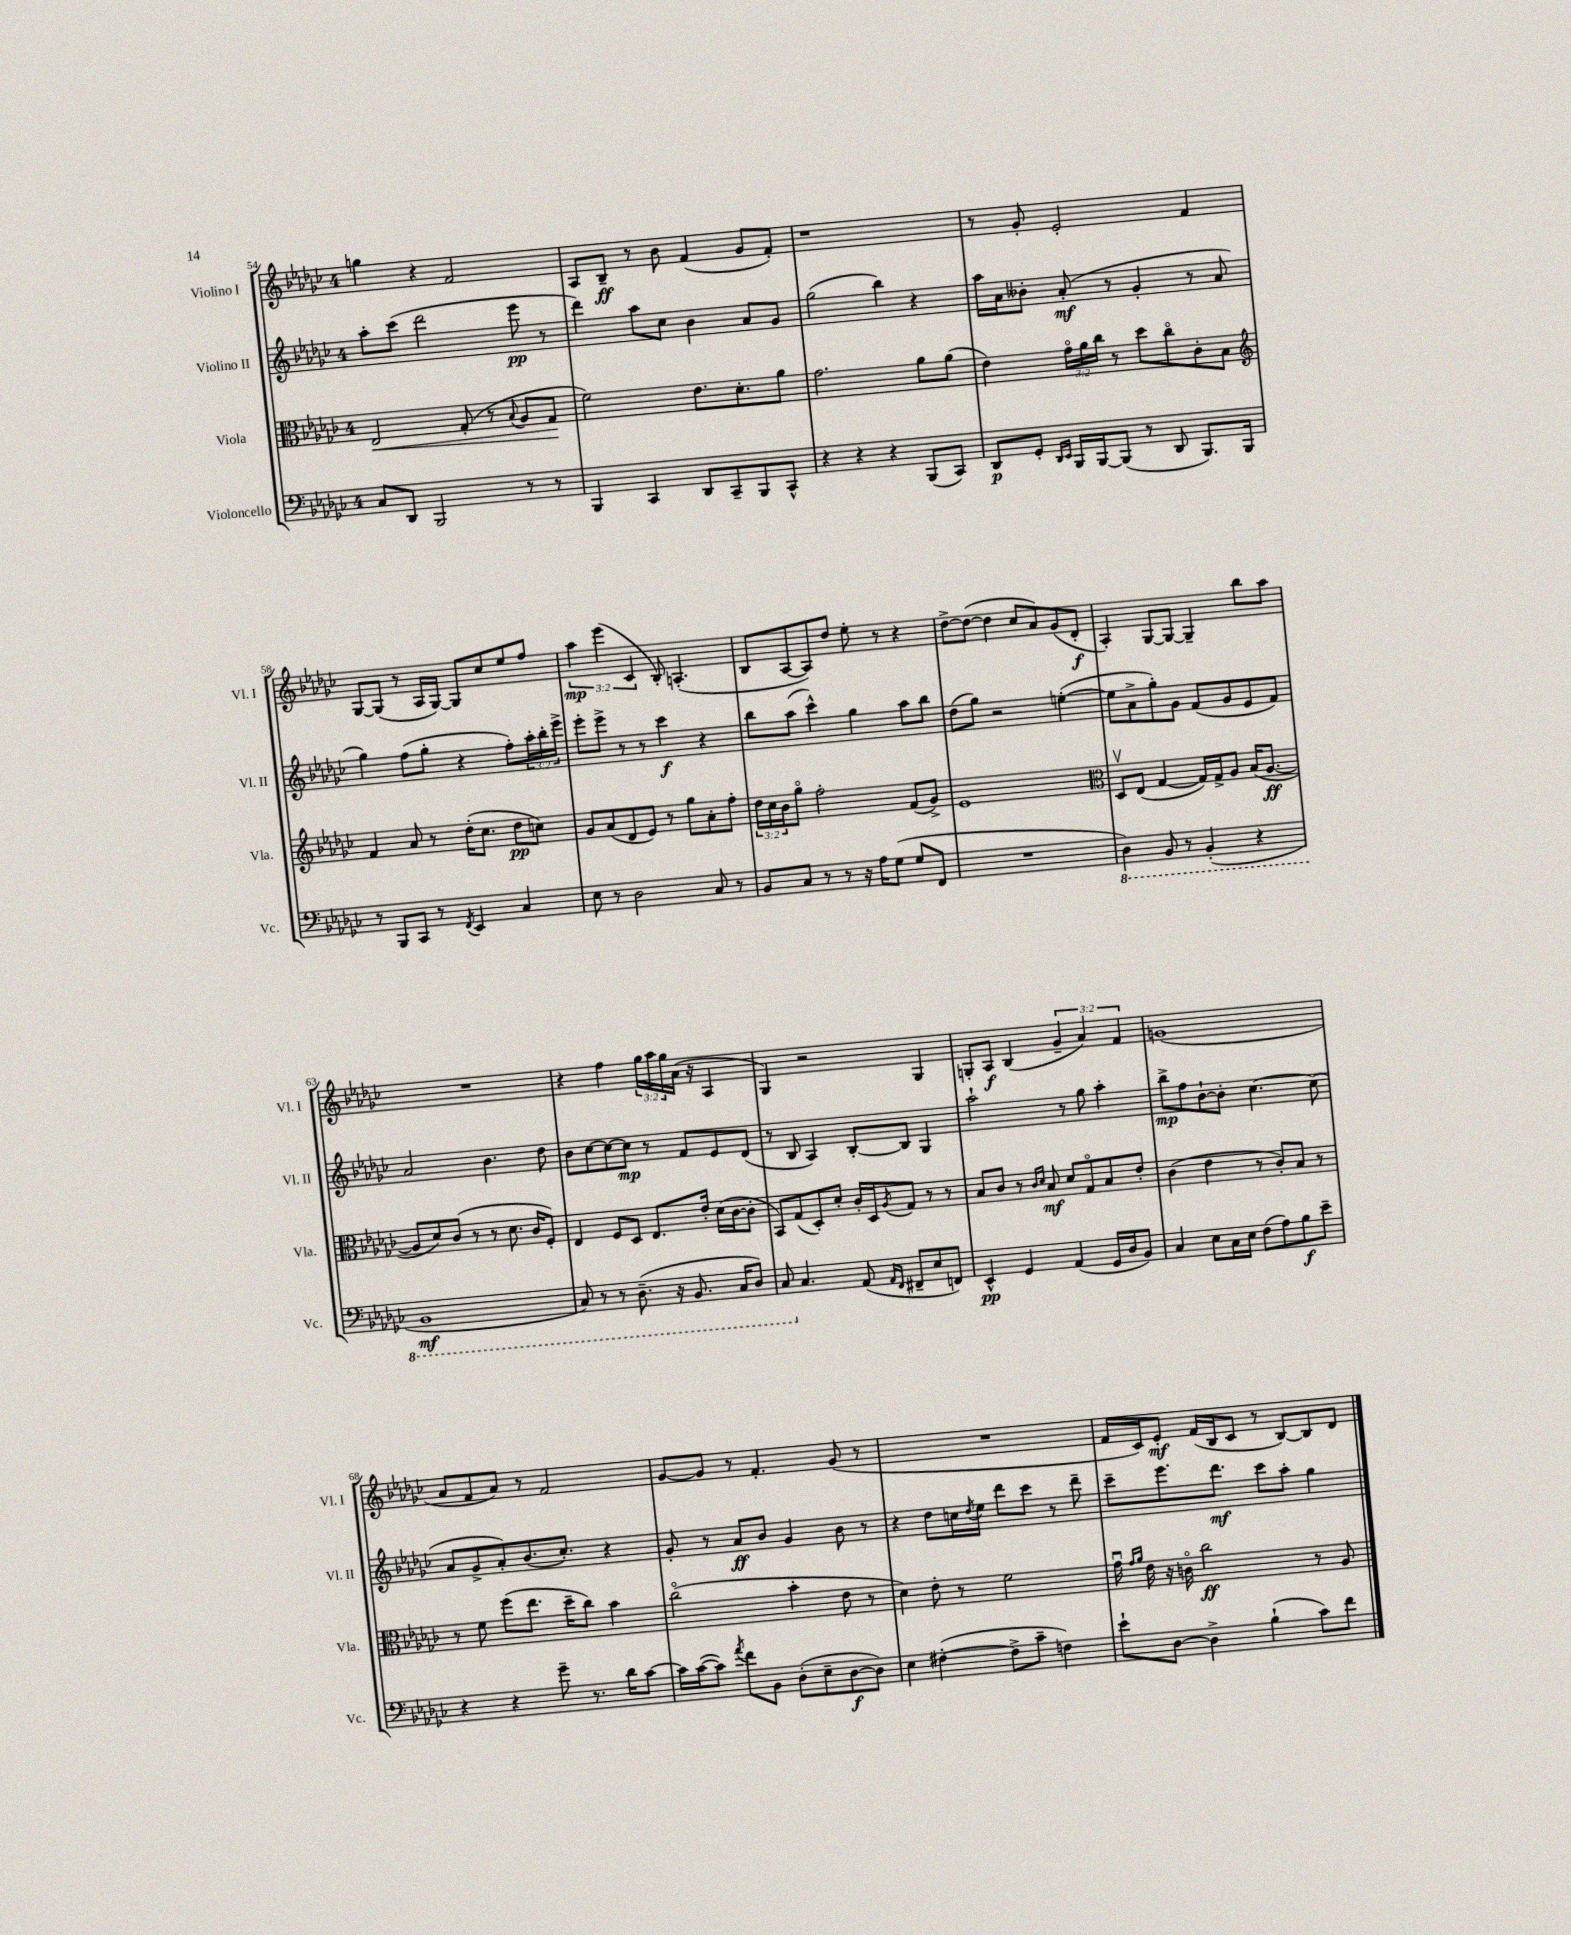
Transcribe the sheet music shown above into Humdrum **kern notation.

**kern	**kern	**kern	**kern
*staff4	*staff3	*staff2	*staff1
*clefF4	*clefC3	*clefG2	*clefG2
*k[b-e-a-d-g-c-]	*k[b-e-a-d-g-c-]	*k[b-e-a-d-g-c-]	*k[b-e-a-d-g-c-]
*M4/4	*M4/4	*M4/4	*M4/4
8C-	2E-	8aa-'	4gg
8DD-	.	(8ccc-	.
2BBB-	.	2ddd-	4r
.	(8G-'	.	2f
.	8r	.	.
.	8qqB-	.	.
8r	8A-	8eee-	.
8r	8G-	8r	.
=	=	=	=
4BBB-	2f)	4ddd-)	8A-
.	.	.	8B-~
4CC-	.	8aa-	8r
.	.	8cc-	8b-
8DD-	8.e-	4b-	(4f
8CC-~	.	.	.
.	8.d-'	.	.
8BBB-	.	8a-	8g-
8CC-^^	8a-	8g-	8f')
=	=	=	=
4r	2.g-	(2gg-	1r
4r	.	.	.
4r	.	4bb-)	.
(8BBB-	8a-	4r	.
8CC-)	(8a-	.	.
=	=	=	=
8DD-	4e-)	16aa-	8r
.	.	16a-	.
8GG-'	.	8b--'	8g-'
16qqDD-	.	.	.
16qqEE-	.	.	.
16BBB-	24g-o	(8a-'	2e-'
.	24a-	.	.
[16BBB-	.	.	.
.	24cc-	.	.
(8BBB-]	8r	8r	.
8r	8dd-	4g-'	.
8DD-	8cc-o	.	.
8.BBB-)	8c-'	8r	4f
.	8B-	8a-	.
16BBB-	.	.	.
=	=	=	=
*	*clefG2	*	*
8r	4f	4gg-)	[8G-
8BBB-	.	.	(8G-]
8CC-	8a-	(8ff	8r
8r	8r	8gg-'	16A-
.	.	.	[16G-)
8qFF	.	.	.
4EE-	(16dd-'	4r	8G-]
.	8.cc-	.	.
.	.	.	8cc-
4C-	8dd-	8ff')	8ee-
.	8cc)	24aa-'	8ff
.	.	24bb-'	.
.	.	24eee-^	.
=	=	=	=
8E-	8g-	8eee-'	6aa-
8r	(8a-	8eee-^	.
.	.	.	(6eee-
2D-	8d-	8r	.
.	.	.	6c-
.	8e-)	8r	.
.	8r	4ccc-	8B-')
.	8gg-	.	(4.A'
8C-	8a-'	4r	.
8r	8ff'	.	.
=	=	=	=
8BB-	24dd-	8bb-	8B-
.	24cc-	.	.
.	24b-	.	.
8C-	8gg-o	(8aa-	[8A-
8r	2ff'	4ccc-^^)	8A-])
8r	.	.	8dd-
16r	.	4gg-	8ee-'
16A-	.	.	.
(8G-	.	.	8r
8G-	(8f	8aa-	4r
8FF	8g-^)	8bb-	.
=	=	=	=
1r	1e-	(8dd-	[8dd-^
.	.	8gg-)	(8dd-_
.	.	2r	4dd-]
.	.	.	8cc-
.	.	.	8a-)
.	.	([4ee'	(8g-
.	.	.	8d-'
=	=	=	=
*	*clefC3	*	*
4DD-)	8D-v	8ee]	4A-')
.	(8E-	8a-^	.
8BBB-	[4G-	8gg-')	[8G-
8r	.	8g-	8G-_
(4BBB-'	16G-])	(8f	4G-~]
.	16G-^	.	.
.	8A-	8g-	.
4r	(16B-	8e-	8bb-
.	[8.A-	.	.
.	.	8f)	8aa-
=	=	=	=
1BBB-	8A-]	2a-	1r
.	8d-)	.	.
.	(8c-	.	.
.	8r	.	.
.	8r	4.b-	.
.	8.d-	.	.
.	16c-	.	.
.	8F')	8dd-	.
=	=	=	=
8CC-)	4E-	8b-	4r
8r	.	[8cc-	.
8r	8F	8cc-_	4ff
(8.DD-~	8D-	8cc-]	.
.	8.E-	8r	24gg-
.	.	.	24aa-
16r	.	.	.
.	.	.	24gg-
8.BBB-	.	8f	(16a-
.	16e-'	.	16r
.	(16d-	8e-	4A-
16CC-	[16c-	.	.
8DD-)	8c-']	(8d-	.
=	=	=	=
8CC-	8BB-)	8r	4G-)
4.C-	(8G-	8B-	.
.	8D-')	4A-)	2r
.	8d-'	.	.
(8AA-	16c-'	[8B-'	.
.	16D-	.	.
16qqAA-	.	.	.
16qqFF	8qA-	.	.
8FF#~	8G-	8B-]	.
8E-	8r	4G-	4G-
8FF)	8r	.	.
=	=	=	=
4EE-^^	8B-	2aa-`	8G'
.	8c-	.	8A-
4GG-	8r	.	(4B-
.	16qqc-	.	.
.	16qqd-	.	.
.	8B-	.	.
(4AA-	8d-	8r	6g-~
.	8G-o	8gg-	.
.	.	.	6a-)
16GG-	8B-	4aa-'	.
16D-	.	.	.
.	.	.	6f
8BB-)	8e-'	.	.
=	=	=	=
4C-	(4c-	8bb-^	(1g
.	.	8ff	.
8E-	4e-	[8b-`	.
16C-	.	8b-']	.
16E-	.	.	.
(8F	8r	[4.cc-	.
8A-)	8c-')	.	.
8B-	8B-	.	.
8e-~	8r	(8cc-]	.
=	=	=	=
4r	8r	8a-	8a-
.	8f	8g-^	8f
4r	(8ff	8a-')	8a-)
.	8.ee-	(8.b-	8r
8g-~	.	.	2f
.	16dd-~	8.cc-')	.
8.r	8cc-)	.	.
.	4b-	4r	.
16d-	.	.	.
[8c-	.	.	.
=	=	=	=
16c-]	(2cc-o	8g-'	[8g-
([16c-	.	.	.
8c-])	.	8r	8g-]
8qa-	.	.	.
8f	.	8a-	8r
8BB-	.	8b-	4.f'
(8D-'	4b-'	4g-	.
8E-~	.	.	.
[8D-	8e-	8b-	(8g-
8D-])	8r	8r	8r
=	=	=	=
4E-	4d-)	4r	1r
([4F#'	8e-'	8dd-	.
.	8r	16cc	.
.	.	8qdd-	.
.	.	16ee-	.
8F#^]	2f	8ddd-	.
8c-~	.	8ccc-	.
4F)	.	8r	.
.	.	8ddd-~	.
=	=	=	=
8e-`	16g-u	8ccc-~	16f
.	16qqg-	.	.
.	16qqa-	.	.
.	16e-	.	16c-)
[8D-	16r	8.eee-	8e-'
.	16co	.	.
4D-^]	2cc-	.	(16f
.	.	8.ddd-	16B-
.	.	.	8c-
(4B-`	.	8ccc-	8r
.	.	8aa-'	[8B-)
8c-)	8r	4gg-	8B-]
8f	8A-	.	8d-
==	==	==	==
*-	*-	*-	*-
